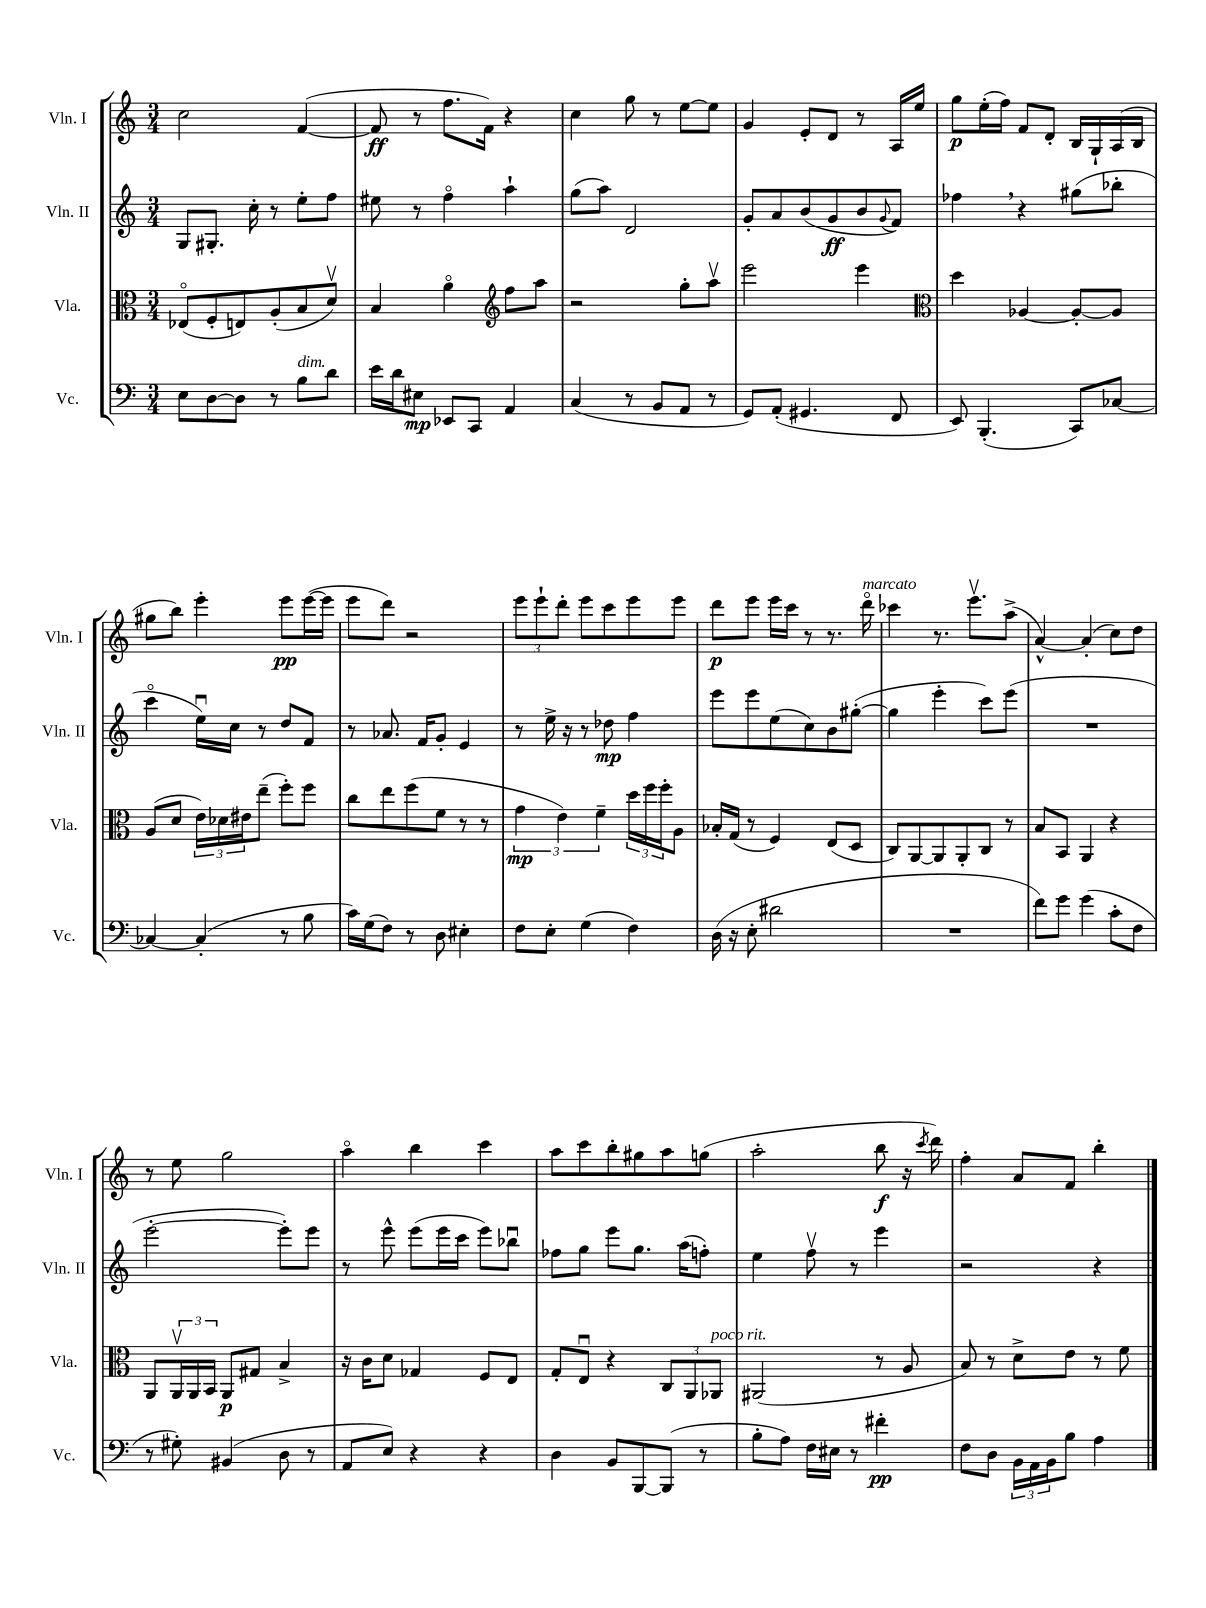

**kern	**kern	**kern	**kern
*staff4	*staff3	*staff2	*staff1
*clefF4	*clefC3	*clefG2	*clefG2
*k[]	*k[]	*k[]	*k[]
*M3/4	*M3/4	*M3/4	*M3/4
8E	(8E-o	8G	2cc
[8D	8F'	8.G#'	.
8D]	8E)	.	.
.	.	16cc'	.
8r	(8A'	8r	.
8B	8B	8ee'	([4f
8d	8dv)	8ff	.
=	=	=	=
16e	4B	8ee#	8f]
16d	.	.	.
8E#	.	8r	8r
8EE-	4ao	4ffo	8.ff
8CC	.	.	.
.	.	.	16f)
*	*clefG2	*	*
4AA	8ff	4aa`	4r
.	8aa	.	.
=	=	=	=
(4C	2r	(8gg	4cc
.	.	8aa)	.
8r	.	2d	8gg
8BB	.	.	8r
8AA	8gg'	.	[8ee
8r	8aav	.	8ee]
=	=	=	=
8GG)	2eee	8g'	4g
(8AA'	.	8a	.
4.GG#	.	(8b	8e'
.	.	8g	8d
.	4eee	8b	8r
.	.	8qqg	.
8FF	.	8f)	16A
.	.	.	16ee
=	=	=	=
*	*clefC3	*	*
8EE)	4dd	4ff-	8gg
(4.BBB'	.	.	(16ee'
.	.	.	16ff)
.	[4A-	4r	8f
.	.	.	8d'
8CC)	8A-'_	(8gg#	16B
.	.	.	16G`
[8C-	8A-]	8bb-'	(16A
.	.	.	16B
=	=	=	=
4C-_	(8A	4ccco	8gg#
.	8d	.	8bb)
(4C-']	24e)	16eeu)	4eee'
.	24d-	.	.
.	.	16cc	.
.	24e#	.	.
.	(8ee~	8r	.
8r	8ff')	8dd	8eee
8B	8ff	8f	([16eee
.	.	.	16eee]
=	=	=	=
16c)	8cc	8r	8eee
(16G	.	.	.
8F)	8ee	8.a-	8ddd)
8r	(8ff	.	2r
.	.	16f	.
8D	8f	8g'	.
4E#'	8r	4e	.
.	8r	.	.
=	=	=	=
8F	6g	8r	12eee
.	.	.	12eee`
8E'	.	16ee^	.
.	6e)	.	12ddd'
.	.	16r	.
(4G	.	8r	8eee
.	6f~	.	.
.	.	8dd-	8ccc
4F)	24dd	4ff	8eee
.	24ff	.	.
.	24ff'	.	.
.	8A	.	8eee
=	=	=	=
(16D	16B-'	8eee	8ddd
16r	(16G	.	.
8E'	8r	8eee	8eee
2d#	4F)	(8ee	16eee
.	.	.	16ccc
.	.	8cc)	8r
.	(8E	8b	8.r
.	8D	([8gg#'	.
.	.	.	16dddo
=	=	=	=
2.r	8C)	4gg#]	4ccc-
.	[8AA	.	.
.	8AA]	4eee'	8.r
.	8AA'	.	.
.	.	.	8.eeev
.	8C	8ccc)	.
.	8r	(8eee	(8aa^
=	=	=	=
8f)	8B	2.r	[4a^^)
8g	8BB	.	.
(4g	4AA	.	(4a']
8c'	4r	.	8cc)
8F	.	.	8dd
=	=	=	=
8r	8AA	[2eee'	8r
8G#')	24AAv	.	8ee
.	24AA	.	.
.	24BB	.	.
(4BB#	8AA	.	2gg
.	8G#	.	.
8D	4B^	8eee'])	.
8r	.	8eee	.
=	=	=	=
8AA	16r	8r	4aao
.	16c	.	.
8E)	8d	8eee^^	.
4r	4G-	(8eee	4bb
.	.	16eee	.
.	.	16ccc	.
4r	8F	8eee)	4ccc
.	8E	8bb-u	.
=	=	=	=
4D	8G'	8ff-	8aa
.	8Eu	8gg	8ccc
8BB	4r	8eee	8bb'
[8BBB	.	8.gg	8gg#
(8BBB]	12C	.	8aa
.	.	(16aa	.
.	12AA	.	.
8r	.	8ff')	(8gg
.	12AA-	.	.
=	=	=	=
8B'	(2AA#	4ee	2aa'
8A)	.	.	.
16F	.	8ffv	.
16E#	.	.	.
8r	.	8r	.
4f#'	8r	4eee	8bb
.	8A	.	16r
.	.	.	8qccc
.	.	.	16ddd)
=	=	=	=
8F	8B)	2r	4ff'
8D	8r	.	.
24BB	8d^	.	8a
24AA	.	.	.
24BB	.	.	.
8B	8e	.	8f
4A	8r	4r	4bb'
.	8f	.	.
==	==	==	==
*-	*-	*-	*-
